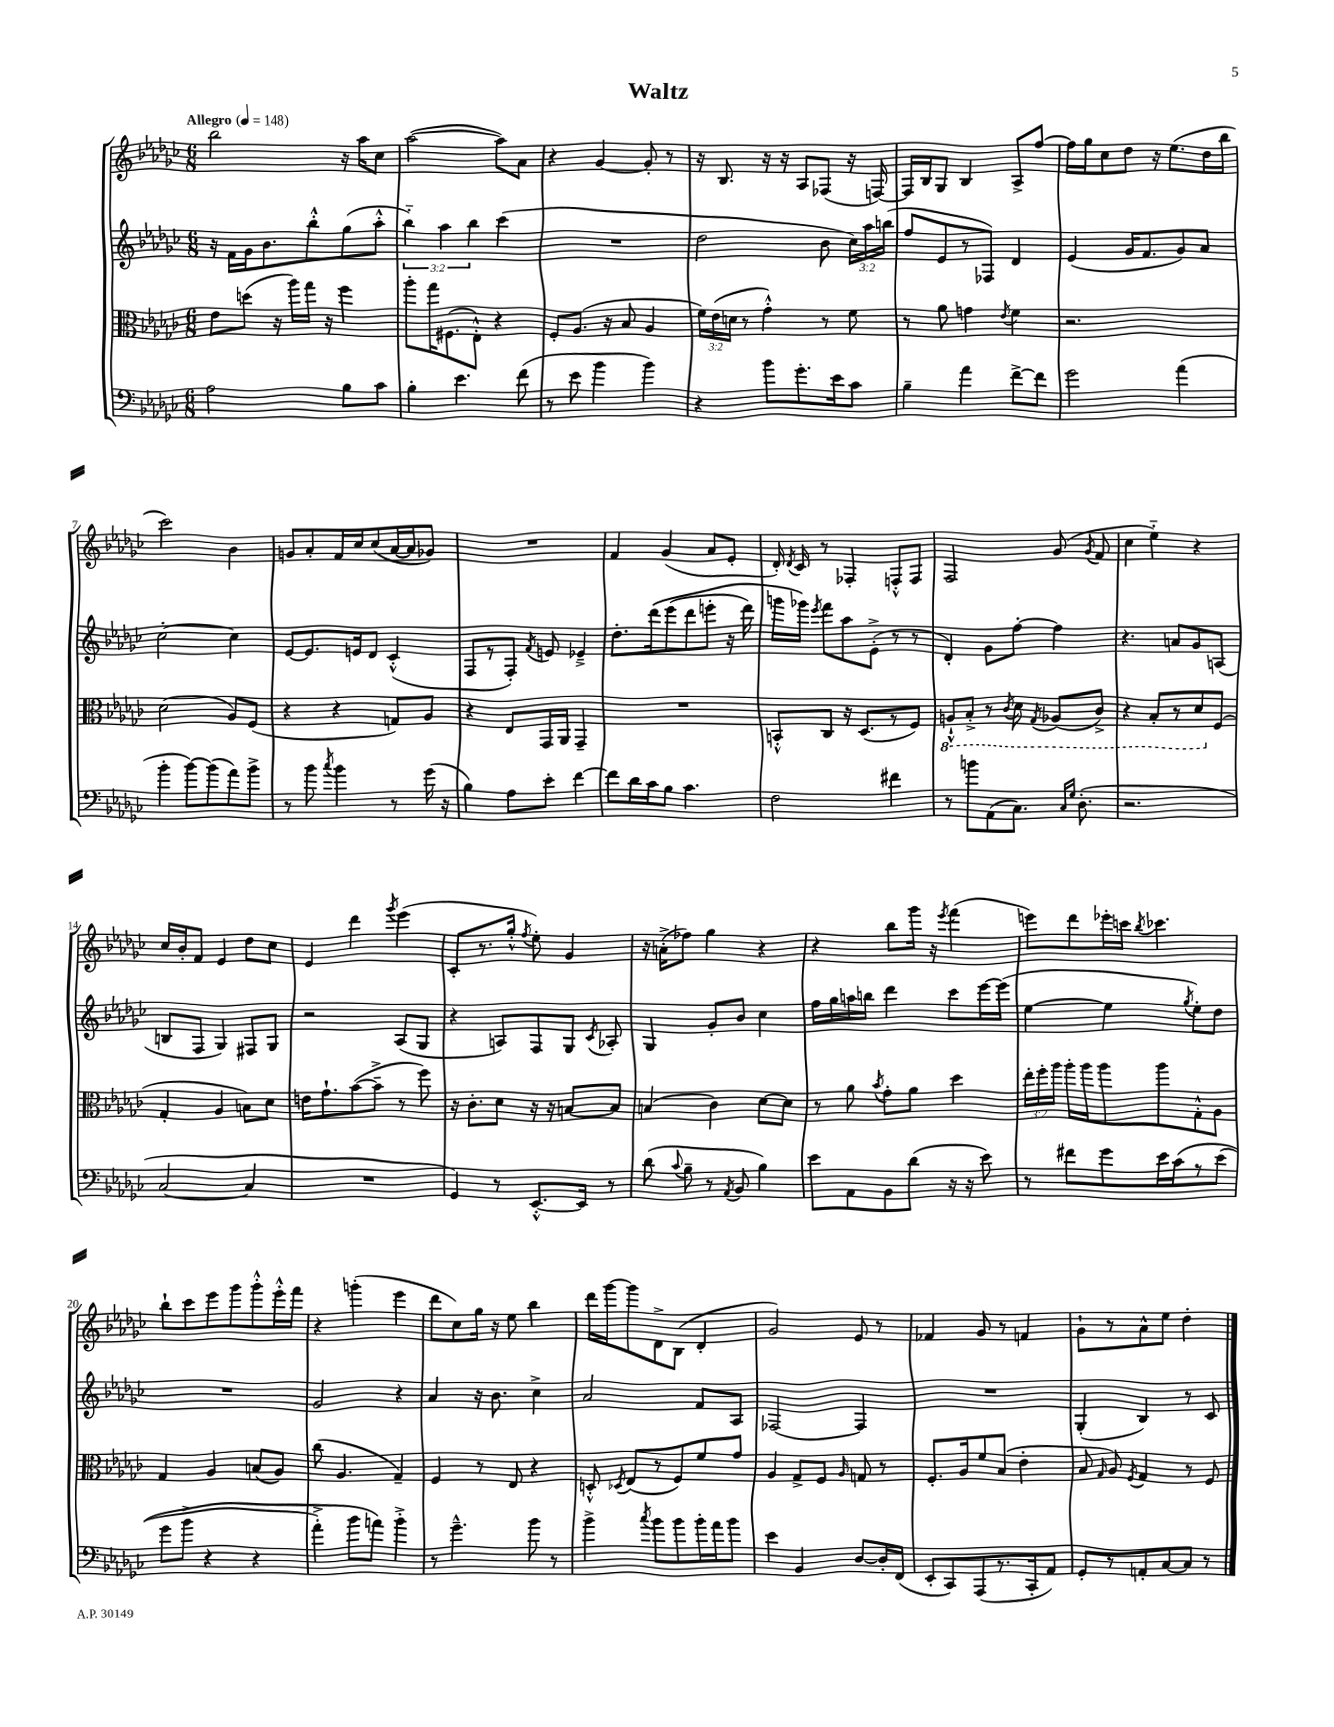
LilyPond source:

\header { title = "Waltz" }
<<
\new StaffGroup <<
\new Staff = "s0" {
    \clef treble \key ges \major \numericTimeSignature \time 6/8 \tempo "Allegro" 4 = 148
    \autoBeamOff bes''2 r16 aes''16[ ces''8] |
    aes''2~( aes''8[) aes'8] |
    r4 ges'4~ ges'8-. r8 |
    r16 bes8. r16 r16 aes8[ fes8]( r16 f16~) |
    f16[ bes16 ges8] bes4 aes8[-> f''8]~ |
    f''16[ ges''16 ces''8 des''8] r16 ees''8.[( des''16 bes''16] |
    ces'''2) bes'4 |
    g'8[ aes'8-. f'16 ces''16 ces''8( aes'16~ aes'16 ges'8]) |
    R2. |
    f'4 ges'4( aes'8[ ees'8]-. |
    des'16-.) \acciaccatura { des'8 } ces'16 r8 fes4-. f8[-.-^ f8] |
    f2 ges'8( \acciaccatura { ges'8 } f'8 |
    ces''4 ees''4-_) r4 |
    ces''16[ bes'16-. f'8] ees'4 des''8[ ces''8] |
    ees'4 des'''4 \acciaccatura { ges'''8 } ees'''4( |
    ces'8[-. r8. ges''16]-.-^ \acciaccatura { f''8 } ees''8-.) ges'4 |
    r16 a'16[-.->( fes''8]) ges''4 r4 |
    r4 bes''8[ ges'''16] r16 \acciaccatura { ees'''8 } f'''4( |
    e'''8[) des'''8 ees'''16-. c'''16] \acciaccatura { bes''8 } ces'''4. |
    bes''8[-! ces'''8 ees'''8 ges'''8 ges'''8-.-^ ees'''16-.-^ f'''16] |
    r4 g'''4-.( ees'''4 |
    des'''8[ ces''8) ges''16] r16 ees''8 bes''4 |
    des'''16[ ges'''16~ ges'''8 des'8-> bes8]( des'4-. |
    ges'2) ees'8 r8 |
    fes'4 ges'8 r8 f'4 |
    ges'8[-! r8 aes'8-^ ees''8] des''4-. \bar "|." |
}
\new Staff = "s1" {
    \clef treble \key ges \major \numericTimeSignature \time 6/8 \override Staff.TupletNumber.text = #tuplet-number::calc-fraction-text
    \autoBeamOff r16 f'16[ ges'16 bes'8. bes''8-.-^ ges''8( aes''8]-.-^ |
    \tuplet 3/2 { bes''4-_) aes''4 bes''4 } ces'''4( |
    R2. |
    des''2 bes'8 \tuplet 3/2 { ces''16[) aes''16 b''16]( } |
    f''8[ ees'8 r8 fes8]) des'4 |
    ees'4( ges'16[ f'8. ges'8) aes'8] |
    ces''2~-. ces''4 |
    ees'8[~ ees'8. e'16 des'8] ces'4-.-^( |
    f8[ r8 f8]-.) \acciaccatura { f'8 } e'8 ees'4---> |
    des''8.[-. des'''16\( ees'''8( des'''8 e'''8]-. r16 des'''16) |
    g'''16[ ges'''16]\) \acciaccatura { ees'''8 } f'''8[ aes''8 ees'8]-.->( r8 r8 |
    des'4-.) ges'8[ f''8]~-. f''4 |
    r4. a'8[ ges'8 a8]( |
    b8[ f8] ges4) fis8[ ges8] |
    r2 aes8[( ges8] |
    r4 a8[) f8 ges8] \acciaccatura { ces'8 } aes8-. |
    ges4 ges'8[-. bes'8] ces''4 |
    f''16[ ges''16 a''16 b''16] des'''4 ces'''8[ ees'''16~ ees'''16]( |
    ees''4~ ees''4 \acciaccatura { ges''8 } ees''8[-.) des''8] |
    R2. |
    ges'2 r4 |
    aes'4 r16 bes'8. ces''4-> |
    aes'2 f'8[ aes8] |
    fes2~ fes4 |
    R2. |
    ges4-.( bes4) r8 ces'8 \bar "|." |
}
\new Staff = "s2" {
    \clef alto \key ges \major \numericTimeSignature \time 6/8 \override Staff.TupletNumber.text = #tuplet-number::calc-fraction-text
    \autoBeamOff ees'8[ d''8]( r16 aes''16[) ges''16] r16 f''4 |
    aes''8[-. ges''16 fis8.( ees8]-.-^) r4 |
    f8[-. aes8.]( r16 bes8 aes4 |
    \tuplet 3/2 { f'16[) ees'16( d'16] } r8 ges'4-.-^) r8 f'8 |
    r8 aes'8 g'4 \acciaccatura { ees'8 } f'4 |
    r2. |
    des'2( aes8[) f8]( |
    r4 r4 g8[) aes8] |
    r4 ees8[ ges,16 aes,16] ges,4-- |
    R2. |
    b,8[-.-^ ces8] r16 des8.[( r8 f8]) |
    \ottava #-1 a,8[-!-^ bes,8]-.-> r8 \acciaccatura { ces8 } des8 \acciaccatura { ges,8 } aes,8[( ces8]->) |
    r4 bes,8[-. r8 des8 \ottava #0 f8]( |
    ges4-. aes4 b8[) des'8] |
    e'16[ ges'8.-! bes'8~( bes'8]---> r8 f''8) |
    r16 ces'8.[-. des'8] r16 r16 b8[~ b8] |
    b4( ces'4) des'8[~ des'8] |
    r8 aes'8 \acciaccatura { bes'8 } ges'8[-. aes'8] des''4 |
    \tuplet 3/2 { ees''16[-. f''16-. aes''16] } aes''16[-. aes''16 aes''8 aes''8 ges8-.-^ aes8] |
    ges4 aes4 b8[( aes8]) |
    ces''8( aes4. ges4--) |
    f4 r8 ees8 r4 |
    d8-.-^ \acciaccatura { des8 } ees8[( r8 f8) f'8 ges'8] |
    aes4 ges8[-> f8] \grace { aes16 } g8 r8 |
    f8.[-. aes16 f'8 bes8]( ees'4-. |
    bes8 \grace { ges16 } aes8) \acciaccatura { f8 } ges4 r8 f8 \bar "|." |
}
\new Staff = "s3" {
    \clef bass \key ges \major \numericTimeSignature \time 6/8
    \autoBeamOff aes2 bes8[ ces'8] |
    bes4-. ees'4. f'8( |
    r8 ees'8 bes'4 bes'4) |
    r4 bes'8[ ges'8.-. ees'16 ces'8] |
    bes4-- aes'4 f'8[~-> f'8] |
    ges'2 aes'4( |
    bes'4-. bes'8[~) bes'8( aes'8) bes'8]-> |
    r8 bes'8 \acciaccatura { ces''8 } bes'4 r8 ges'16( r16 |
    bes4) aes8[ ees'8]-. f'4~ |
    f'8[ des'16 ces'16 bes8] ces'4. |
    f2 fis'4 |
    r8 b'8[ aes,8( ces8.]) \grace { ces16[ ges16] } des8.-.( |
    r2. |
    ces2~ ces4 |
    R2. |
    ges,4) r8 ees,8.[~-.-^ ees,16] r8 |
    des'8( \appoggiatura { ces'8 } bes8-- r8 \acciaccatura { aes,8 } bes,8 bes4) |
    ees'8[ aes,8 bes,8 des'8]( r16 r16 ees'8) |
    r8 fis'8[ ges'8 ees'16 ces'16\( r8 ees'8]( |
    ges'8[ bes'8]-> r4 r4 |
    aes'4-.->) bes'8[ a'8]\) bes'4-.-> |
    r8 ges'4.---^ bes'8 r8 |
    bes'4-> \acciaccatura { ces''8 } bes'8[ bes'8 bes'16-. aes'16 bes'8] |
    ees'4 bes,4 des8[~ des16-. f,16]( |
    ees,8[-. ces,8) aes,,8( r8. ces,16-. aes,8]) |
    ges,8[-. r8 a,8-. ces8~ ces8] r8 \bar "|." |
}
>>
>>
